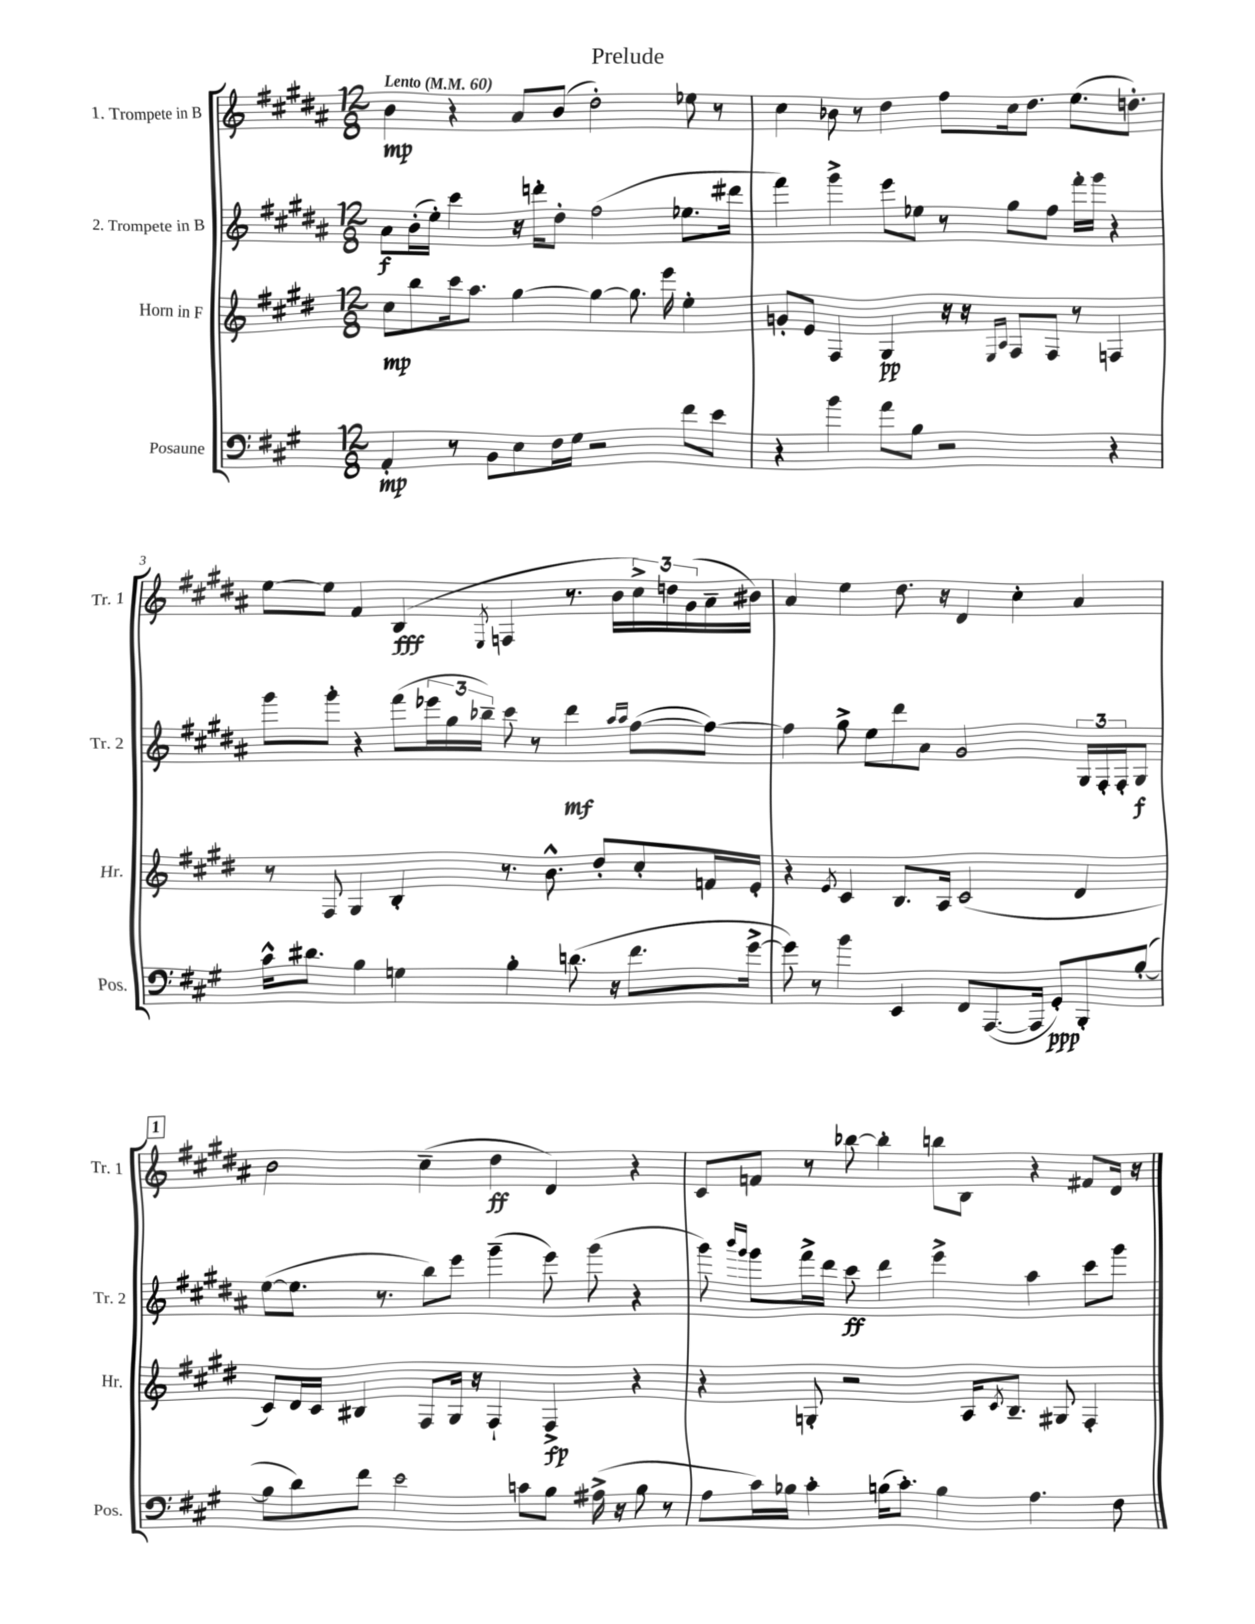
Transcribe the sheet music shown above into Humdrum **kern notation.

**kern	**kern	**kern	**kern
*staff4	*staff3	*staff2	*staff1
*clefF4	*clefG2	*clefG2	*clefG2
*k[f#c#g#]	*k[f#c#g#d#]	*k[f#c#g#d#a#]	*k[f#c#g#d#a#]
*M12/8	*M12/8	*M12/8	*M12/8
*MM60	*MM60	*MM60	*MM60
4AA'	8cc#	8a#	4b
.	8bb	(16b'	.
.	.	16ee')	.
8r	16ccc#	4ccc#	4r
.	8.aa	.	.
8BB	.	.	.
8E	[4gg#	16r	8a#
.	.	16ddd'	.
16F#	.	8dd#'	(8b
16G#	.	.	.
2r	4gg#_	(2ff#	2dd#')
.	8.gg#]	.	.
.	16eee	.	.
8f#	4ee'	8.ee-	8ee-
8e	.	.	8r
.	.	16ddd#	.
=	=	=	=
4r	8g'	4fff#)	4cc#
.	8e	.	.
4b	4F#	4ggg#^	8b-
.	.	.	8r
8a	4G#	8eee	4dd#
8B	.	8ee-	.
2r	16r	8r	8ff#
.	16r	.	.
.	16qqE	.	.
.	16qqA	.	.
.	8F#	8gg#	16cc#
.	.	.	8.dd#
.	8F#	8ff#	.
.	8r	16fff#'	(8.ee
.	.	16ggg#	.
4r	4F	4r	.
.	.	.	8.dd')
=	=	=	=
16c#^^	8r	8ggg#	[8ee
8.d#	.	.	.
.	8F#	8ggg#'	8ee]
4B	4G#	4r	4f#
4G	4B'	(8fff#	(4B
.	.	24eee-	.
.	.	24gg#	.
.	.	24bb-~)	.
.	.	.	8qE
4B'	8.r	8ccc#	4F
.	.	8r	.
.	8.b^^	.	.
(8.d	.	4ddd#	8.r
.	8dd#'	.	.
16r	.	.	16b
.	.	16qqaa#	.
.	.	16qqaa#	.
8.f#	8cc#'	([8ff#	24cc#^)
.	.	.	24dd
.	.	.	(24g#
.	16f	8ff#_)	16a#~
[16g#^	16e'	.	16b#)
=	=	=	=
8g#])	4r	4ff#]	4a#
8r	.	.	.
.	8qe	.	.
4b	4c#	8gg#^	4ee
.	.	8ee	.
4EE	8.B	8ddd#	8.dd#
.	.	8a#	.
.	16A	.	16r
8FF#	(2c#	2g#	4d#
([8.AAA	.	.	.
.	.	.	4cc#'
16AAA]	.	.	.
8GG#')	.	.	.
8BBB'	4d#	24G#	4a#
.	.	24F#'	.
.	.	24F#'	.
([8B'	.	8G#	.
=	=	=	=
8B]	8c#)	([8ee	2b
8d)	16d#	8.ee]	.
.	16c#	.	.
8f#	4B#	.	.
.	.	8.r	.
2e	.	.	.
.	8F#	8bb)	(4cc#~
.	16G#	8eee	.
.	16r	.	.
.	4F#`	(4ggg#~	4dd#
8c	.	.	.
8B	4F#^	8eee)	4d#)
(16A#^	.	(8ggg#	.
16r	.	.	.
8B	4r	4r	4r
8r	.	.	.
=	=	=	=
8A	4r	8ggg#)	8c#
.	.	16qqbbb	.
.	.	16qqggg#	.
16c#)	.	8ggg#	8f
16B-	.	.	.
4c#'	8G'	16fff#^	8r
.	.	16ddd#	.
.	2r	8ccc#	[8bb-
(16B	.	4ddd#	4bb-']
8.c#')	.	.	.
4B	.	4eee^	8bb
.	16A	.	8B
.	8qc#	.	.
.	8.B~	.	.
4.A	.	4aa#	4r
.	8G#	.	.
.	4F#'	8ccc#	8f#
8F#	.	8ggg#	16d#
.	.	.	16r
==	==	==	==
*-	*-	*-	*-
